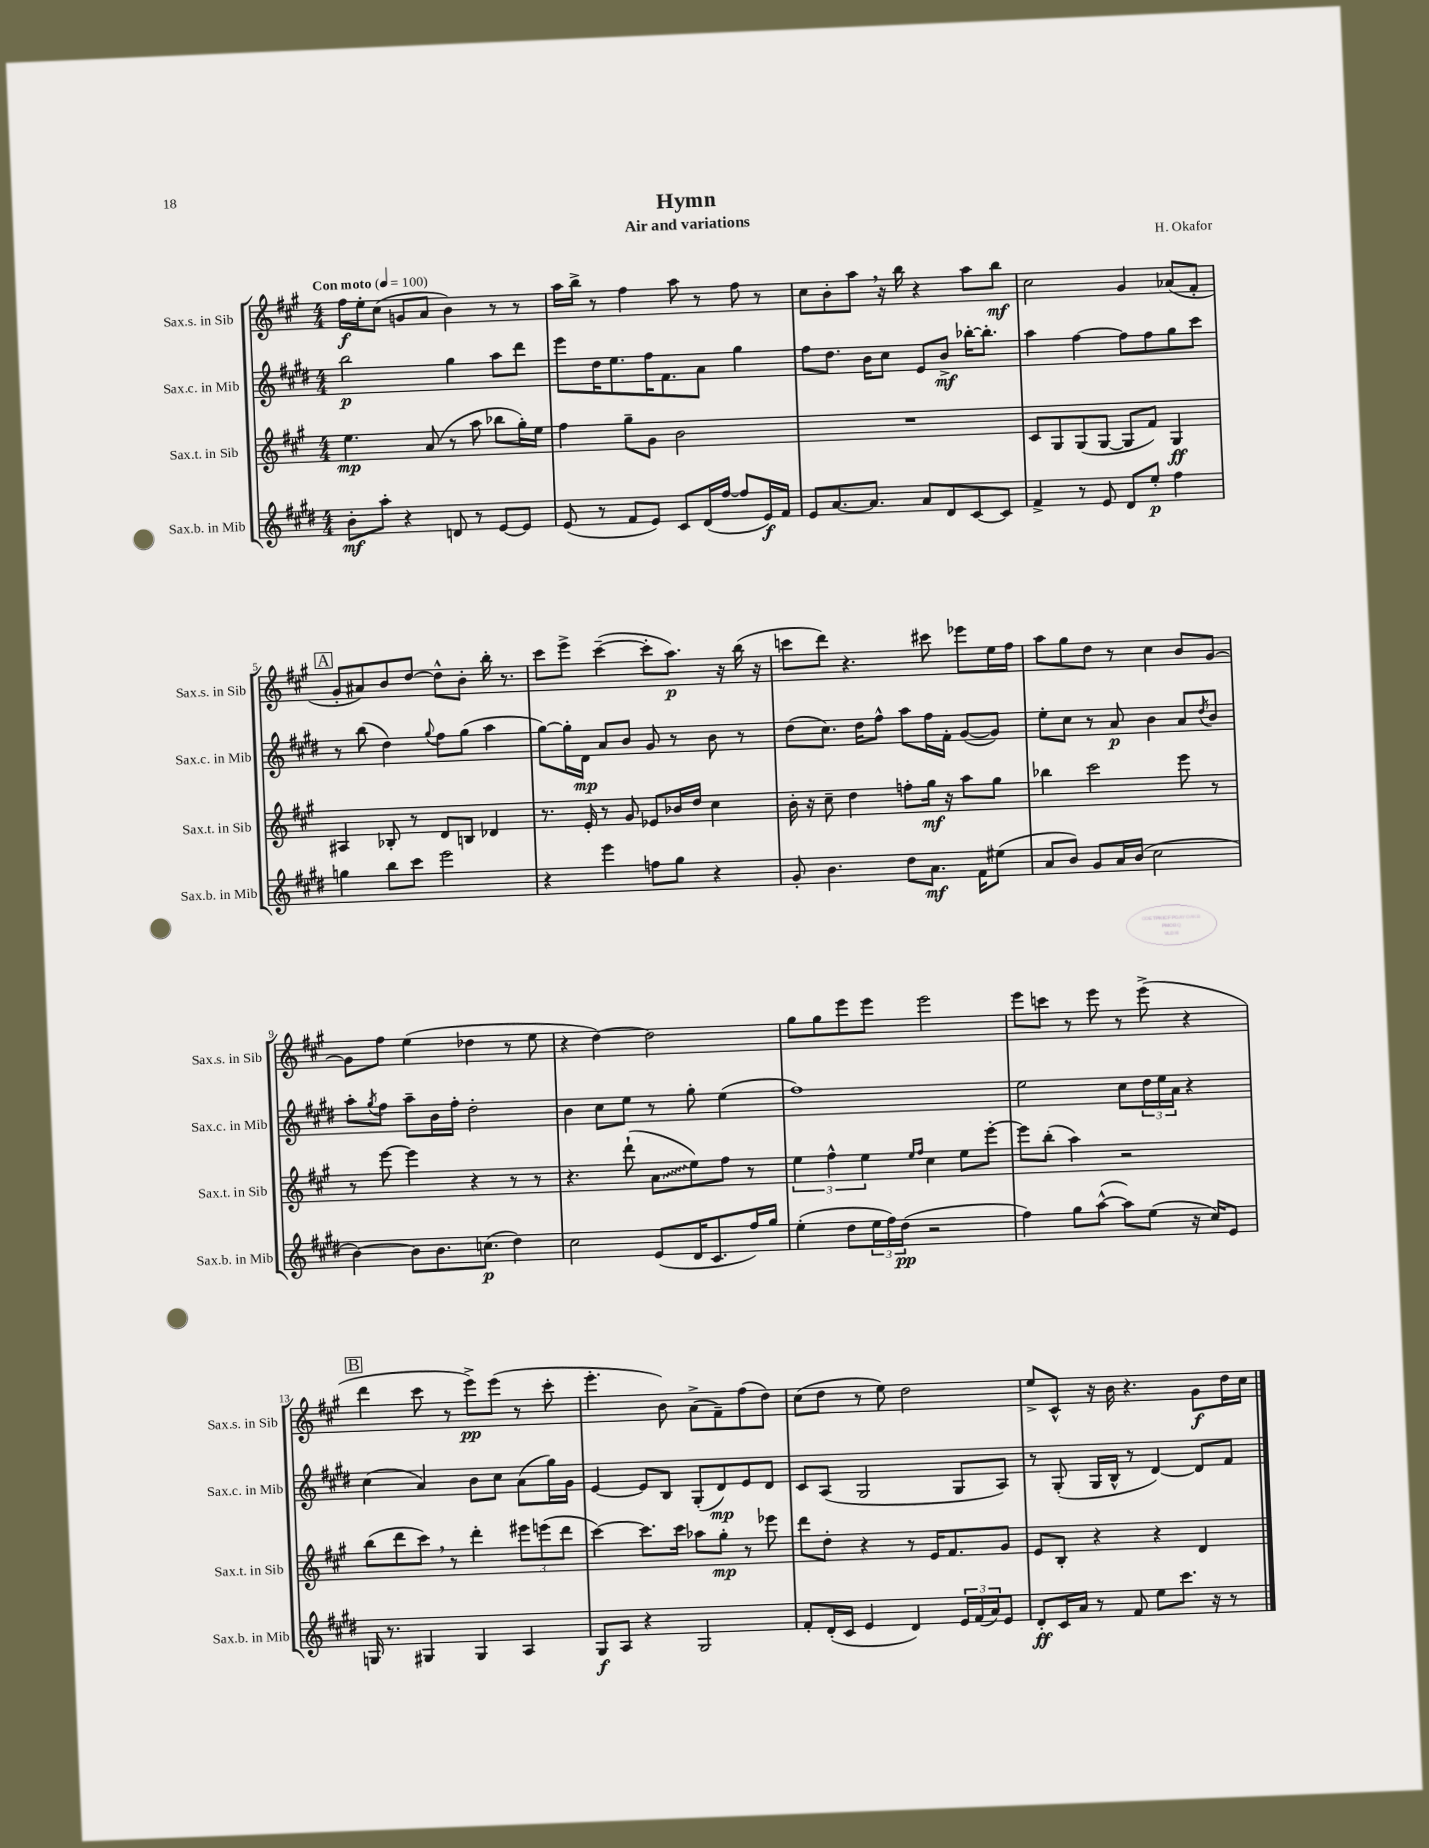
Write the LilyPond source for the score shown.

\header { title = "Hymn" composer = "H. Okafor" subtitle = "Air and variations" }
<<
\new StaffGroup <<
\new Staff = "s0" \with { instrumentName = "Sax.s. in Sib" shortInstrumentName = "Sax.s. in Sib" } {
    \clef treble \key a \major \numericTimeSignature \time 4/4 \tempo "Con moto" 4 = 100
    fis''16\f e''16-. cis''8( g'8 a'8 b'4) r8 r8 |
    a''16 b''16-> r8 fis''4 a''8 r8 fis''8 r8 |
    cis''8 b'8-. a''8 \breathe r16 b''16 r4 a''8 b''8\mf |
    cis''2 gis'4 aes'8( fis'8-. |
    \mark \markup { \box "A" } gis'8-. ais'8) b'8 d''8~ d''8-^ b'8-. b''16-. r8. |
    cis'''8 e'''8-> cis'''4~--( cis'''8-. a''8.\p) r16 b''16( r16 |
    c'''8 d'''8) r4. cis'''8 ees'''8 e''16 fis''16 |
    a''8 gis''8 d''8 r8 cis''4 b'8 gis'8~ |
    gis'8 fis''8 e''4( des''4 r8 e''8 |
    r4 d''4~) d''2 |
    gis''8 gis''8 e'''8 e'''8 e'''2 |
    e'''8 c'''8 r8 e'''8 r8 e'''8->( r4 |
    \mark \markup { \box "B" } d'''4 cis'''8 r8 e'''8->\pp) e'''8( r8 cis'''8-. |
    e'''4.-. b'8) a'8->( fis'8--) fis''8( d''8) |
    cis''8( d''8 r8 e''8) d''2 |
    e''8-> cis'8-^ r16 b'16 r4. gis'8\f d''16 cis''16 \bar "|." |
}
\new Staff = "s1" \with { instrumentName = "Sax.c. in Mib" shortInstrumentName = "Sax.c. in Mib" } {
    \clef treble \key e \major \numericTimeSignature \time 4/4
    b''2\p gis''4 a''8 dis'''8 |
    e'''8 dis''16 e''8. fis''16 fis'8. a'8 gis''4 |
    fis''8 dis''8. b'16 cis''8 e'8 b'8->\mf bes''16~-. bes''8.-. |
    a''4 fis''4~ fis''8 fis''8 gis''8 cis'''8 |
    \mark \markup { \box "A" } r8 b''8( dis''4) \appoggiatura { gis''8 } fis''8 gis''8( a''4 |
    gis''8~) gis''16-. dis'16\mp a'8 b'8 gis'8 r8 b'8 r8 |
    dis''8( cis''8.) dis''16 fis''8-^ a''8 fis''16 fis'16-. gis'8~( gis'8) |
    e''8-. cis''8 r8 a'8\p b'4 a'8 \acciaccatura { dis''8 } b'8 |
    a''8-. \acciaccatura { gis''8 } fis''8 a''8-- b'16 fis''16-. dis''2-. |
    b'4 cis''8 e''8 r8 gis''8-. e''4( |
    fis''1) |
    e''2 cis''8 \tuplet 3/2 { dis''16 e''16 a'16 } r4 |
    \mark \markup { \box "B" } cis''4( a'4) b'8 cis''8 a'8( gis''16) gis'16 |
    e'4~ e'8 b8 gis8-.( dis'8\mp) e'8 dis'8 |
    cis'8 a8( gis2 gis8 a8) |
    r8 gis8-.( gis16 b16-^ r8 dis'4~) dis'8 fis'8 \bar "|." |
}
\new Staff = "s2" \with { instrumentName = "Sax.t. in Sib" shortInstrumentName = "Sax.t. in Sib" } {
    \clef treble \key a \major \numericTimeSignature \time 4/4
    e''4.\mp a'8( r8 a''8 bes''8 gis''16-.) e''16 |
    fis''4 gis''8-- gis'8 b'2 |
    R1 |
    cis'8 gis8 gis8( gis8~ gis8 fis'8) gis4\ff |
    \mark \markup { \box "A" } ais4 bes8-. r8 d'8 b8 des'4 |
    r8. e'16-. r8 gis'8 ees'8 bes'16 d''16 cis''4 |
    b'16-. r16 cis''8-- d''4 f''8-. gis''16\mf r16 a''8 gis''8 |
    bes''4 cis'''2 e'''8 r8 |
    r8 e'''8~ e'''4 r4 r8 r8 |
    r4. d'''8-!( \once \override Glissando.style = #'zigzag a'8\glissando e''8) fis''8 r8 |
    \tuplet 3/2 { e''4 fis''4-^ e''4 } \grace { e''16 fis''16 } cis''4 e''8 e'''8~-. |
    e'''8 b''8-.( a''4) r2 |
    \mark \markup { \box "B" } b''8( d'''8 cis'''8) \breathe r8 d'''4-. \tuplet 3/2 { eis'''8 e'''8( d'''8 } |
    cis'''4~) cis'''8. cis'''16 aes''8 gis''8-.\mp r8 ees'''8 |
    d'''8 d''8-. r4 r8 e'16 fis'8. gis'8 |
    e'8 b8-. r4 r4 d'4 \bar "|." |
}
\new Staff = "s3" \with { instrumentName = "Sax.b. in Mib" shortInstrumentName = "Sax.b. in Mib" } {
    \clef treble \key e \major \numericTimeSignature \time 4/4
    b'8-.\mf a''8-. r4 d'8 r8 e'8~ e'8 |
    e'8( r8 fis'8 e'8) cis'8 dis'16( fis''16~ fis''8 e'16\f) fis'16 |
    e'8 a'8.~ a'8. a'8 dis'8 cis'8~ cis'8 |
    fis'4-> r8 e'8 dis'8 e''8-.\p fis''4 |
    \mark \markup { \box "A" } g''4 b''8 cis'''8 e'''2 |
    r4 e'''4 f''8 gis''8 r4 |
    gis'8-. b'4. dis''8 a'8.\mf fis'16 eis''8( |
    a'8 b'8) gis'8 a'16 b'16( cis''2 |
    b'4~) b'8 b'8. c''8.\p( dis''4) |
    cis''2 e'8( dis'16 cis'8. fis''16) gis''16 |
    e''4-.( dis''8 \tuplet 3/2 { e''16 fis''16) dis''16\pp( } r2 |
    fis''4) gis''8 a''8~-^( a''8) e''8( r16 cis''16) e'8 |
    \mark \markup { \box "B" } g16 r8. gis4 gis4 a4 |
    gis8\f a8 r4 gis2 |
    fis'8-. dis'16-.( cis'16 e'4 dis'4) \tuplet 3/2 { e'16 fis'16( a'16) } e'8 |
    dis'8-.\ff cis'16 a'16 r8 fis'8 e''8 cis'''8. r16 r8 \bar "|." |
}
>>
>>
